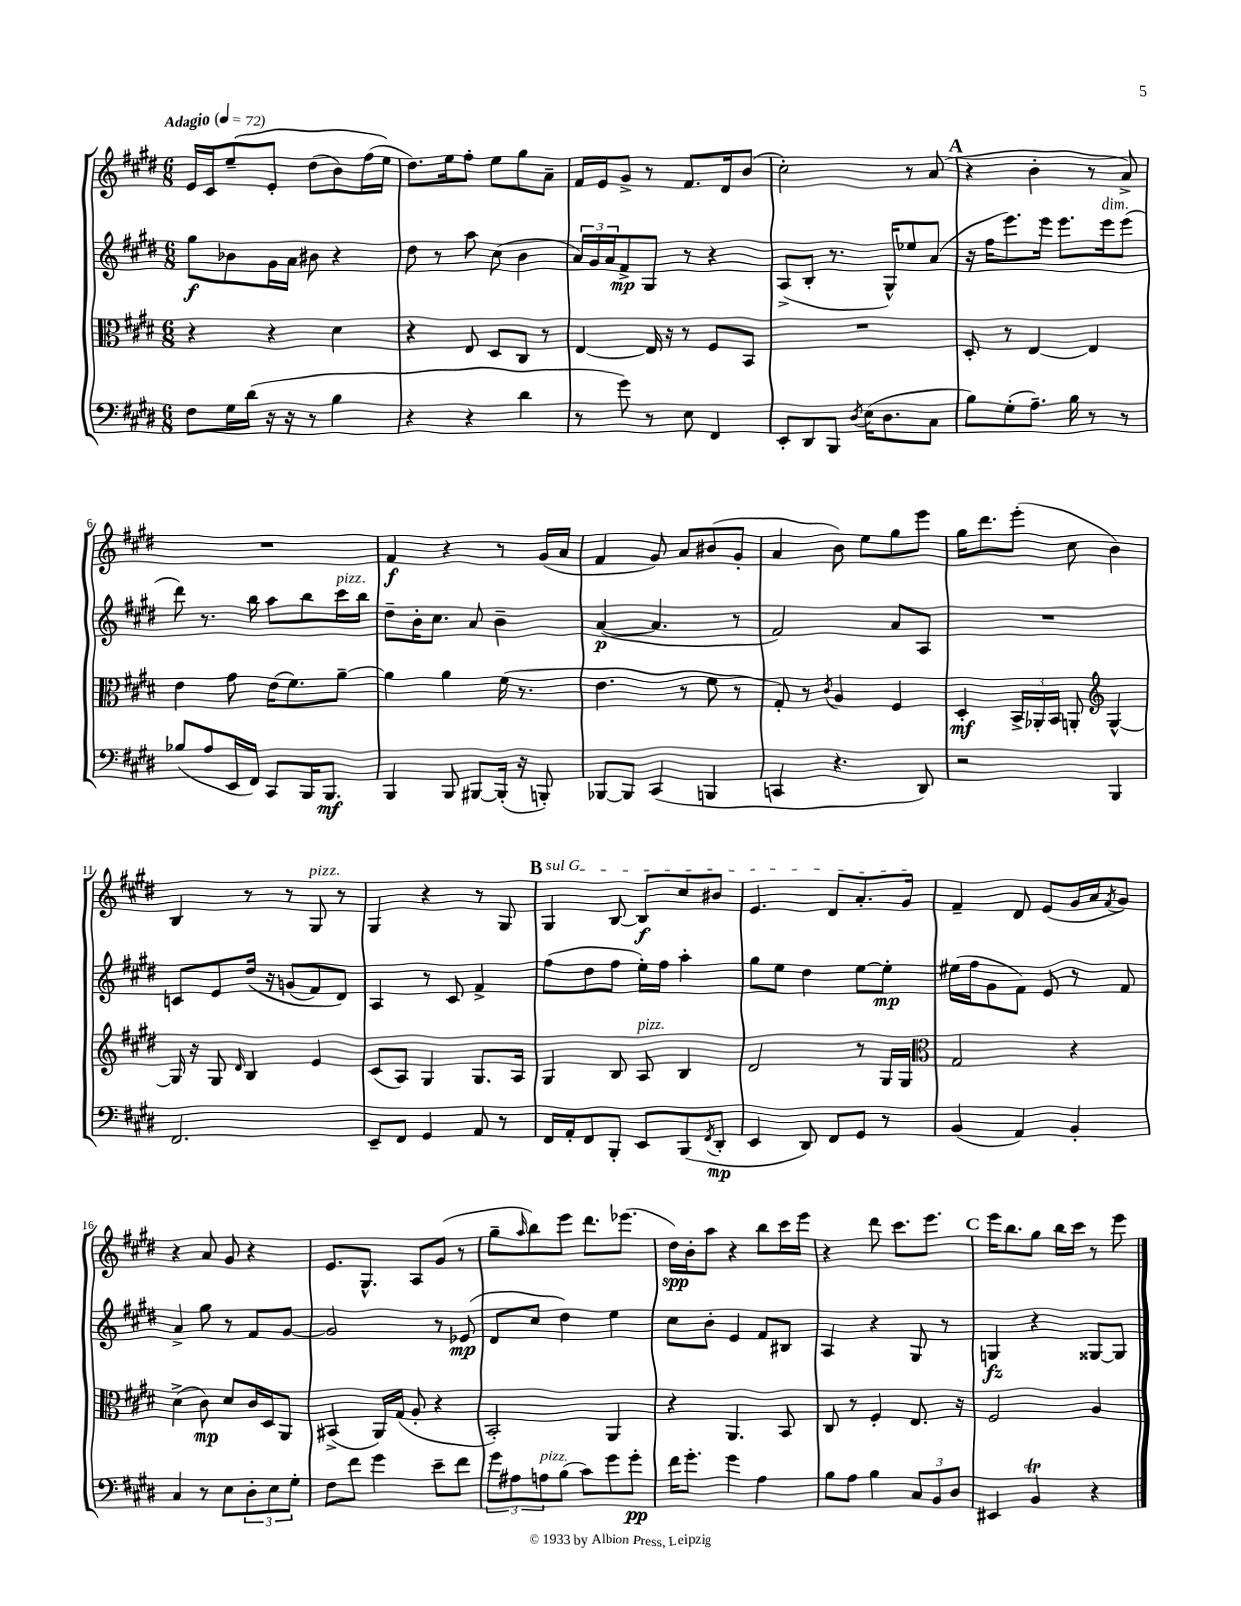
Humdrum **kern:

**kern	**kern	**kern	**kern
*staff4	*staff3	*staff2	*staff1
*clefF4	*clefC3	*clefG2	*clefG2
*k[f#c#g#d#]	*k[f#c#g#d#]	*k[f#c#g#d#]	*k[f#c#g#d#]
*M6/8	*M6/8	*M6/8	*M6/8
*MM72	*MM72	*MM72	*MM72
8F#	4r	8gg#	16e
.	.	.	16c#
16G#	.	8b-	&(8ee~
(16d#	.	.	.
16r	4r	16g#	8e'
16r	.	16a	.
8r	.	8b#	(8dd#
4B	4d#	4r	8b)
.	.	.	(16ff#
.	.	.	16ee&)
=	=	=	=
4r	4r	8dd#	8.dd#)
.	.	8r	.
.	.	.	16ee
4r	8E	8aa	8ff#'
.	8D#	(8cc#	8ee
4d#	8C#	4b	8gg#
.	8r	.	8a~
=	=	=	=
8r	[4E	24a)	16f#
.	.	24g#	.
.	.	.	16e
.	.	24a	.
8g#)	.	8f#^	8g#^
8r	16E]	8G#	8r
.	16r	.	.
8E	8r	8r	8.f#
4FF#	8F#	4r	.
.	.	.	16d#
.	8BB	.	(8b
=	=	=	=
8EE'	2.r	(8A^	2cc#')
8DD#	.	8B'	.
8BBB	.	8.r	.
8qD#	.	.	.
(16E	.	.	.
8.D#	.	16G#^^)	.
.	.	8ee-	8r
8C#	.	(8a	(8a
=	=	=	=
8B)	8D#'	16r	4r
.	.	16ff#	.
(8G#'	8r	8.eee)	.
8.A~)	[4E	.	4b'
.	.	16eee	.
.	.	8.eee	.
16B	.	.	.
8r	4E]	.	8r
.	.	16eee	.
8r	.	(8eee	8a^)
=	=	=	=
(8B-	4e	8ddd#)	2.r
8A	.	8.r	.
16EE	8g#	.	.
16FF#)	.	16bb	.
8CC#	(16e	8aa	.
.	8.f#)	.	.
16BBB	.	8bb	.
8.BBB	.	.	.
.	[8a~	16ccc#	.
.	.	16bb	.
=	=	=	=
4BBB	4a]	8dd#~	4f#
.	.	16b'	.
.	.	8.cc#	.
8BBB	4a	.	4r
[8BBB#	.	8a	.
(16BBB#']	(16f#	4b~	8r
16r	8.r	.	.
8BBB')	.	.	(16g#
.	.	.	16a
=	=	=	=
[8BBB-	4.e	([4a	4f#
8BBB-]	.	.	.
(4CC#	.	4.a]	8g#)
.	8r	.	8a
4BBB	8f#	.	(8b#
.	8r	8r	8g#'
=	=	=	=
4CC	8G#')	2f#)	4a
.	8r	.	.
.	8qc#	.	.
4.r	4A	.	8b)
.	.	.	8ee
.	4F#	8a	8gg#
8DD#)	.	8A	8eee
=	=	=	=
2r	4D#'	2.r	16gg#
.	.	.	8.ddd#
.	24BB^	.	(8eee'
.	24AA-'	.	.
.	24BB	.	.
.	8AA'	.	8cc#
*	*clefG2	*	*
4BBB	[4G#^^	.	4b)
=	=	=	=
2.FF#	16G#]	8c	4B
.	16r	.	.
.	8G#	8e	.
.	16qqd#	.	.
.	4B	&(16dd#	8r
.	.	16r	.
.	.	(8g	8r
.	4e	8f#)	8G#
.	.	8d#&)	8r
=	=	=	=
8EE~	(8c#	4A	4G#
8FF#	8A)	.	.
4GG#	4G#	8r	4r
.	.	8c#	.
8AA	8.G#	4f#^	8r
8r	.	.	8G#
.	16A	.	.
=	=	=	=
16FF#	4G#	(8ff#	4G#
16AA'	.	.	.
8FF#	.	8dd#	.
8BBB'	8B	8ff#	[8B
8EE	8A	16ee')	8B]
.	.	16ff#	.
(8BBB	4B	4aa'	8cc#
8qFF#	.	.	.
8DD#'	.	.	8b#
=	=	=	=
4EE	2d#	8gg#	4.e
.	.	8ee	.
8DD#)	.	4dd#	.
8FF#	.	.	8d#
8GG#	8r	[8ee	8.a'
8r	16G#	8ee']	.
.	16G#	.	16g#
=	=	=	=
*	*clefC3	*	*
(4BB	2G#	(16ee#	4f#~
.	.	16ff#	.
.	.	8g#	.
4AA)	.	8f#)	8d#
.	.	8e	(8e
4BB'	4r	8r	16g#
.	.	.	16a
.	.	.	8qf#
.	.	8f#	8g#)
=	=	=	=
4C#	(4d#^	4a^	4r
8r	8c#)	8gg#	8a
8E	8d#	8r	8g#
12D#'	16c#	8f#	4r
.	16D#	.	.
12E	.	.	.
.	8AA	[8g#	.
12G#'	.	.	.
=	=	=	=
8F#	(4BB#^	2g#]	8.e
8f#	.	.	.
.	.	.	8.G#^^
4g#	16AA)	.	.
.	(16G#	.	.
.	8A'	.	8A
8e~	4r	8r	(8g#
8f#	.	(8e-	8r
=	=	=	=
12g#	2BB')	8d#	8gg#~
12A#	.	.	.
.	.	.	16qqaa
.	.	8cc#	8bb)
12A	.	.	.
(8B	.	4dd#)	8eee
8c#)	.	.	8.ddd#
8g#	4AA	4ee	.
.	.	.	(8.eee-
8g#'	.	.	.
=	=	=	=
16f#	4r	8cc#	16dd#)
8.g#'	.	.	16b'
.	.	8b'	8aa
4g#	4.AA	4e	4r
4A	.	8f#	8bb
.	8BB	8B#	16ccc#
.	.	.	16eee
=	=	=	=
8B	8C#	4A	4r
8A	8r	.	.
4B	4F#'	4r	8ddd#
.	.	.	8.ccc#
12C#	8.E	8G#	.
.	.	.	8.eee
12BB	.	.	.
.	.	8r	.
12D#	.	.	.
.	16r	.	.
=	=	=	=
4EE#	2F#	4G	16eee
.	.	.	8.bb
4BB	.	4r	8gg#
.	.	.	16bb
.	.	.	16ccc#
4r	4A	[8G##	8r
.	.	8G##]	8eee
==	==	==	==
*-	*-	*-	*-
